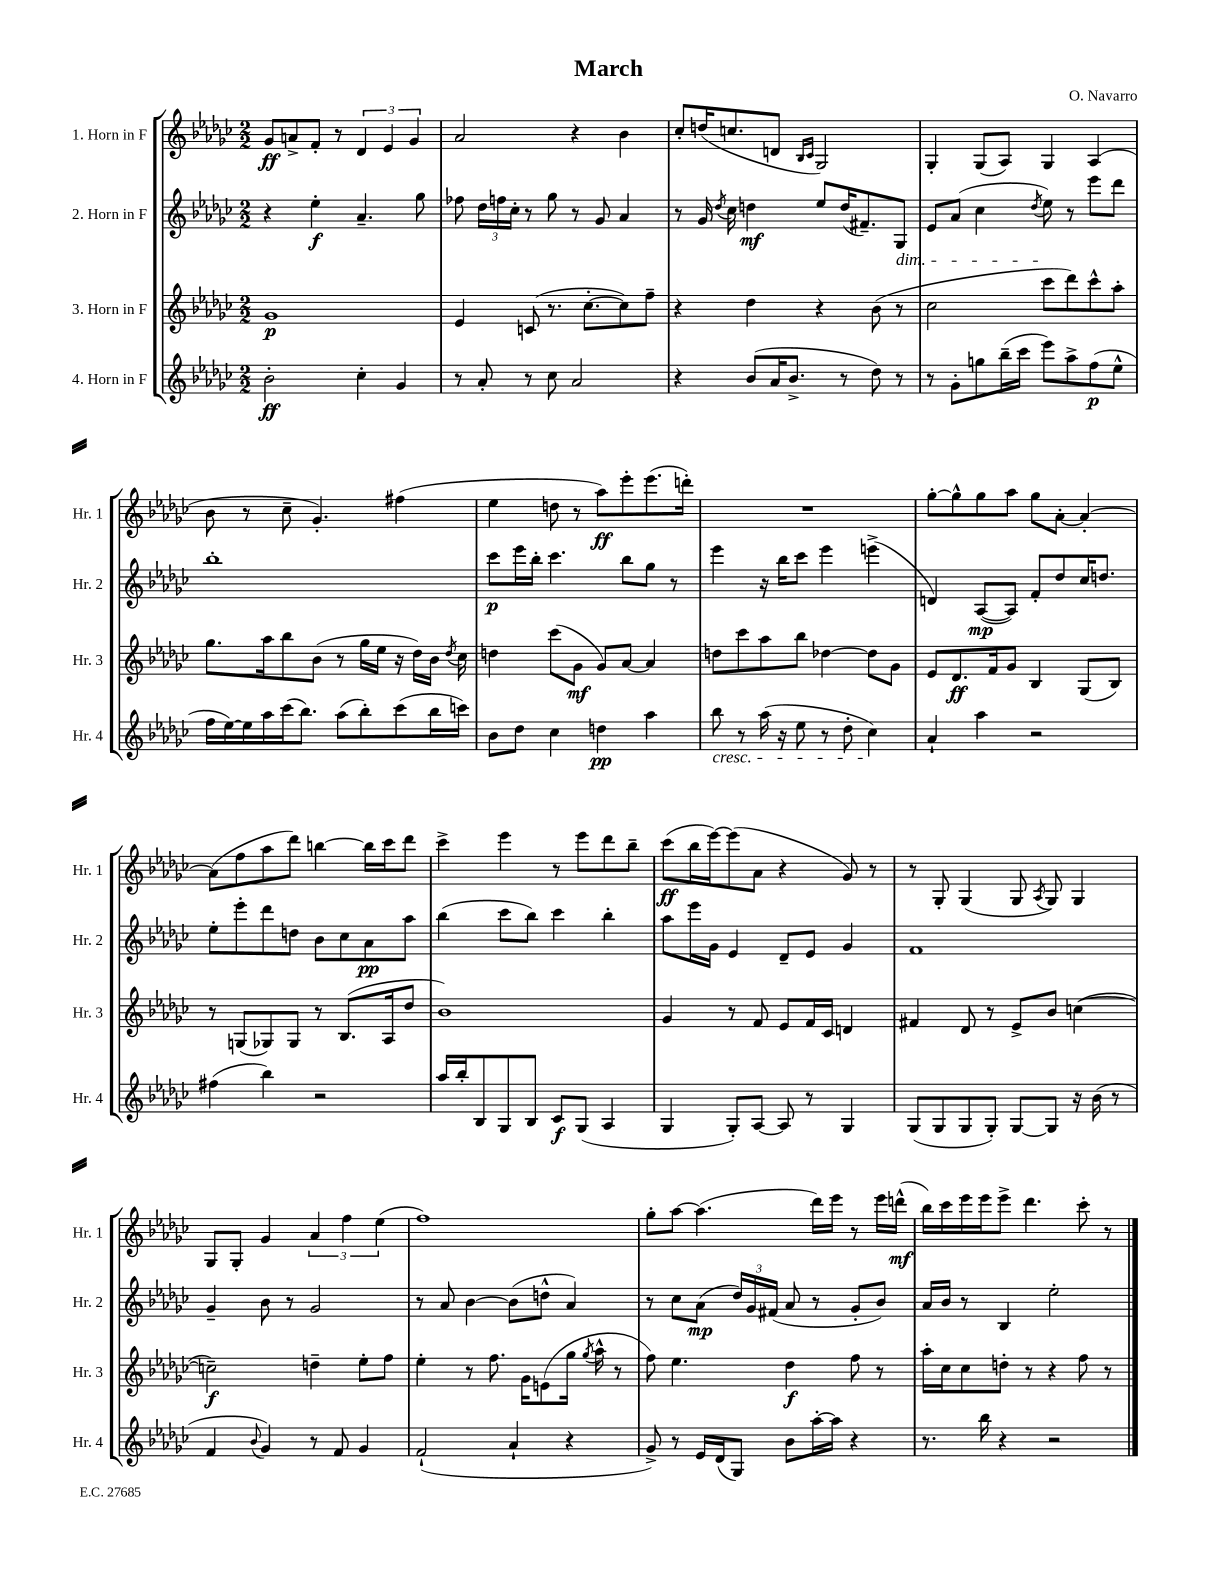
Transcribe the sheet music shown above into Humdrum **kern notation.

**kern	**kern	**kern	**kern
*staff4	*staff3	*staff2	*staff1
*clefG2	*clefG2	*clefG2	*clefG2
*k[b-e-a-d-g-c-]	*k[b-e-a-d-g-c-]	*k[b-e-a-d-g-c-]	*k[b-e-a-d-g-c-]
*M2/2	*M2/2	*M2/2	*M2/2
2b-'	1g-	4r	8g-
.	.	.	8a^
.	.	4ee-'	8f'
.	.	.	8r
4cc-'	.	4.a-~	6d-
.	.	.	6e-
4g-	.	.	.
.	.	.	6g-
.	.	8gg-	.
=	=	=	=
8r	4e-	8ff-	2a-
8a-'	.	24dd-	.
.	.	24ff	.
.	.	24cc-'	.
8r	(8c	8r	.
8cc-	8.r	8gg-	.
2a-	.	8r	4r
.	[8.cc-'	.	.
.	.	8g-	.
.	8cc-])	4a-	4b-
.	8ff~	.	.
=	=	=	=
4r	4r	8r	8cc-'
.	.	16g-	(16dd
.	.	8qdd-	.
.	.	16cc-	8.cc
(8b-	4dd-	4dd	.
16a-	.	.	8d
8.b-^	.	.	.
.	.	.	16qqB-
.	.	.	16qqc-
.	4r	8ee-	2G-)
8r	.	(16dd	.
.	.	8.f#~)	.
8dd-)	(8b-	.	.
8r	8r	8G-	.
=	=	=	=
8r	2cc-	8e-	4G-'
8g-'	.	(8a-	.
8gg	.	4cc-	(8G-
(16bb-~	.	.	8A-)
16ccc-	.	.	.
.	.	8qdd-	.
8eee-)	8ccc-	8ee-)	4G-
8aa-^	8ddd-)	8r	.
(8ff	8ccc-^^	8eee-	(4A-
8ee-^^	8aa-'	8ddd-	.
=	=	=	=
16ff	8.gg-	1bb-'	8b-
[16ee-)	.	.	.
16ee-]	.	.	8r
16aa-	16aa-	.	.
(16ccc-	8bb-	.	8cc-~
8.bb-)	.	.	.
.	(8b-	.	4.g-')
(8aa-	8r	.	.
8bb-')	16gg-	.	.
.	16ee-	.	.
(8ccc-	16r	.	(4ff#
.	16dd-)	.	.
16bb-	16b-	.	.
.	8qdd-	.	.
16ccc)	16cc-	.	.
=	=	=	=
8b-	4dd	8ccc-	4ee-
8dd-	.	16eee-	.
.	.	16bb-'	.
4cc-	(8ccc-	4.ccc-	8dd
.	8g-	.	8r
4dd	8g-)	.	8aa-)
.	[8a-	8bb-	8eee-'
4aa-	4a-]	8gg-	(8.eee-
.	.	8r	.
.	.	.	16ddd')
=	=	=	=
8bb-	8dd	4eee-	1r
8r	8ccc-	.	.
(16aa-	8aa-	16r	.
16r	.	16bb-	.
8ee-	8bb-	8ccc-	.
8r	[4dd-	4eee-	.
8dd-'	.	.	.
4cc-)	8dd-]	(4eee^	.
.	8g-	.	.
=	=	=	=
4a-`	8e-	4d)	[8gg-'
.	8.d-	.	8gg-^^]
4aa-	.	([8A-	8gg-
.	16f	.	.
.	8g-	8A-])	8aa-
2r	4B-	8f'	8gg-
.	.	8dd-	[8a-'
.	(8G-	16cc-	4a-'_
.	.	8.dd	.
.	8B-)	.	.
=	=	=	=
(4ff#	8r	8ee-'	(8a-]
.	(8G	8eee-'	8ff
4bb-)	8G-)	8ddd-	8aa-
.	8G-	8dd	8ddd-)
2r	8r	8b-	[4bb
.	(8.B-	8cc-	.
.	.	8a-	16bb]
.	16A-	.	16ccc-
.	8dd-	8aa-	8ddd-
=	=	=	=
16aa-	1b-)	(4bb-	4ccc-^
16bb-'	.	.	.
8B-	.	.	.
8G-	.	8ccc-	4eee-
8B-	.	8bb-)	.
8c-	.	4ccc-	8r
(8G-	.	.	8eee-
4A-	.	4bb-'	8ddd-
.	.	.	8bb-~
=	=	=	=
4G-	4g-	8aa-	(8ccc-
.	.	16eee-	16bb-
.	.	16g-	[16eee-)
8G-')	8r	4e-	(8eee-]
[8A-	8f	.	8a-
8A-]	8e-	8d-~	4r
8r	16f	8e-	.
.	16c-	.	.
4G-	4d	4g-	8g-)
.	.	.	8r
=	=	=	=
(8G-	4f#	1f	8r
8G-	.	.	8G-'
8G-	8d-	.	(4G-
8G-')	8r	.	.
[8G-	8e-^	.	8G-
.	.	.	8qA-
8G-]	8b-	.	8G-)
16r	([4cc	.	4G-
(16b-	.	.	.
8r	.	.	.
=	=	=	=
4f	2cc~])	4g-~	8G-
.	.	.	8G-'
8qqb-	.	.	.
4g-)	.	8b-	4g-
.	.	8r	.
8r	4dd~	2g-	6a-
8f	.	.	.
.	.	.	6ff
4g-	8ee-'	.	.
.	.	.	(6ee-
.	8ff	.	.
=	=	=	=
(2f`	4ee-'	8r	1ff)
.	.	8a-	.
.	8r	[4b-	.
.	8.ff	.	.
4a-`	.	(8b-]	.
.	16g-	.	.
.	(8e	8dd^^	.
4r	16gg-	4a-)	.
.	8qgg-	.	.
.	16aa-^^	.	.
.	8r	.	.
=	=	=	=
8g-^)	8ff)	8r	8gg-'
8r	4.ee-	8cc-	[8aa-
16e-	.	(8a-	(4.aa-]
(16d-	.	.	.
8G-)	.	24dd-)	.
.	.	24g-	.
.	.	(24f#	.
8b-	4dd-	8a-	.
[16aa-'	.	8r	16ddd-)
16aa-]	.	.	16eee-
4r	8ff	8g-'	8r
.	8r	8b-)	16eee-
.	.	.	(16ddd^^
=	=	=	=
8.r	16aa-'	16a-	16bb-)
.	16cc-	16b-	16ccc-
.	8cc-	8r	16eee-
16bb-	.	.	16eee-
4r	8dd'	4B-	8eee-^
.	8r	.	4.ddd-
2r	4r	2ee-'	.
.	8ff	.	8ccc-'
.	8r	.	8r
==	==	==	==
*-	*-	*-	*-
